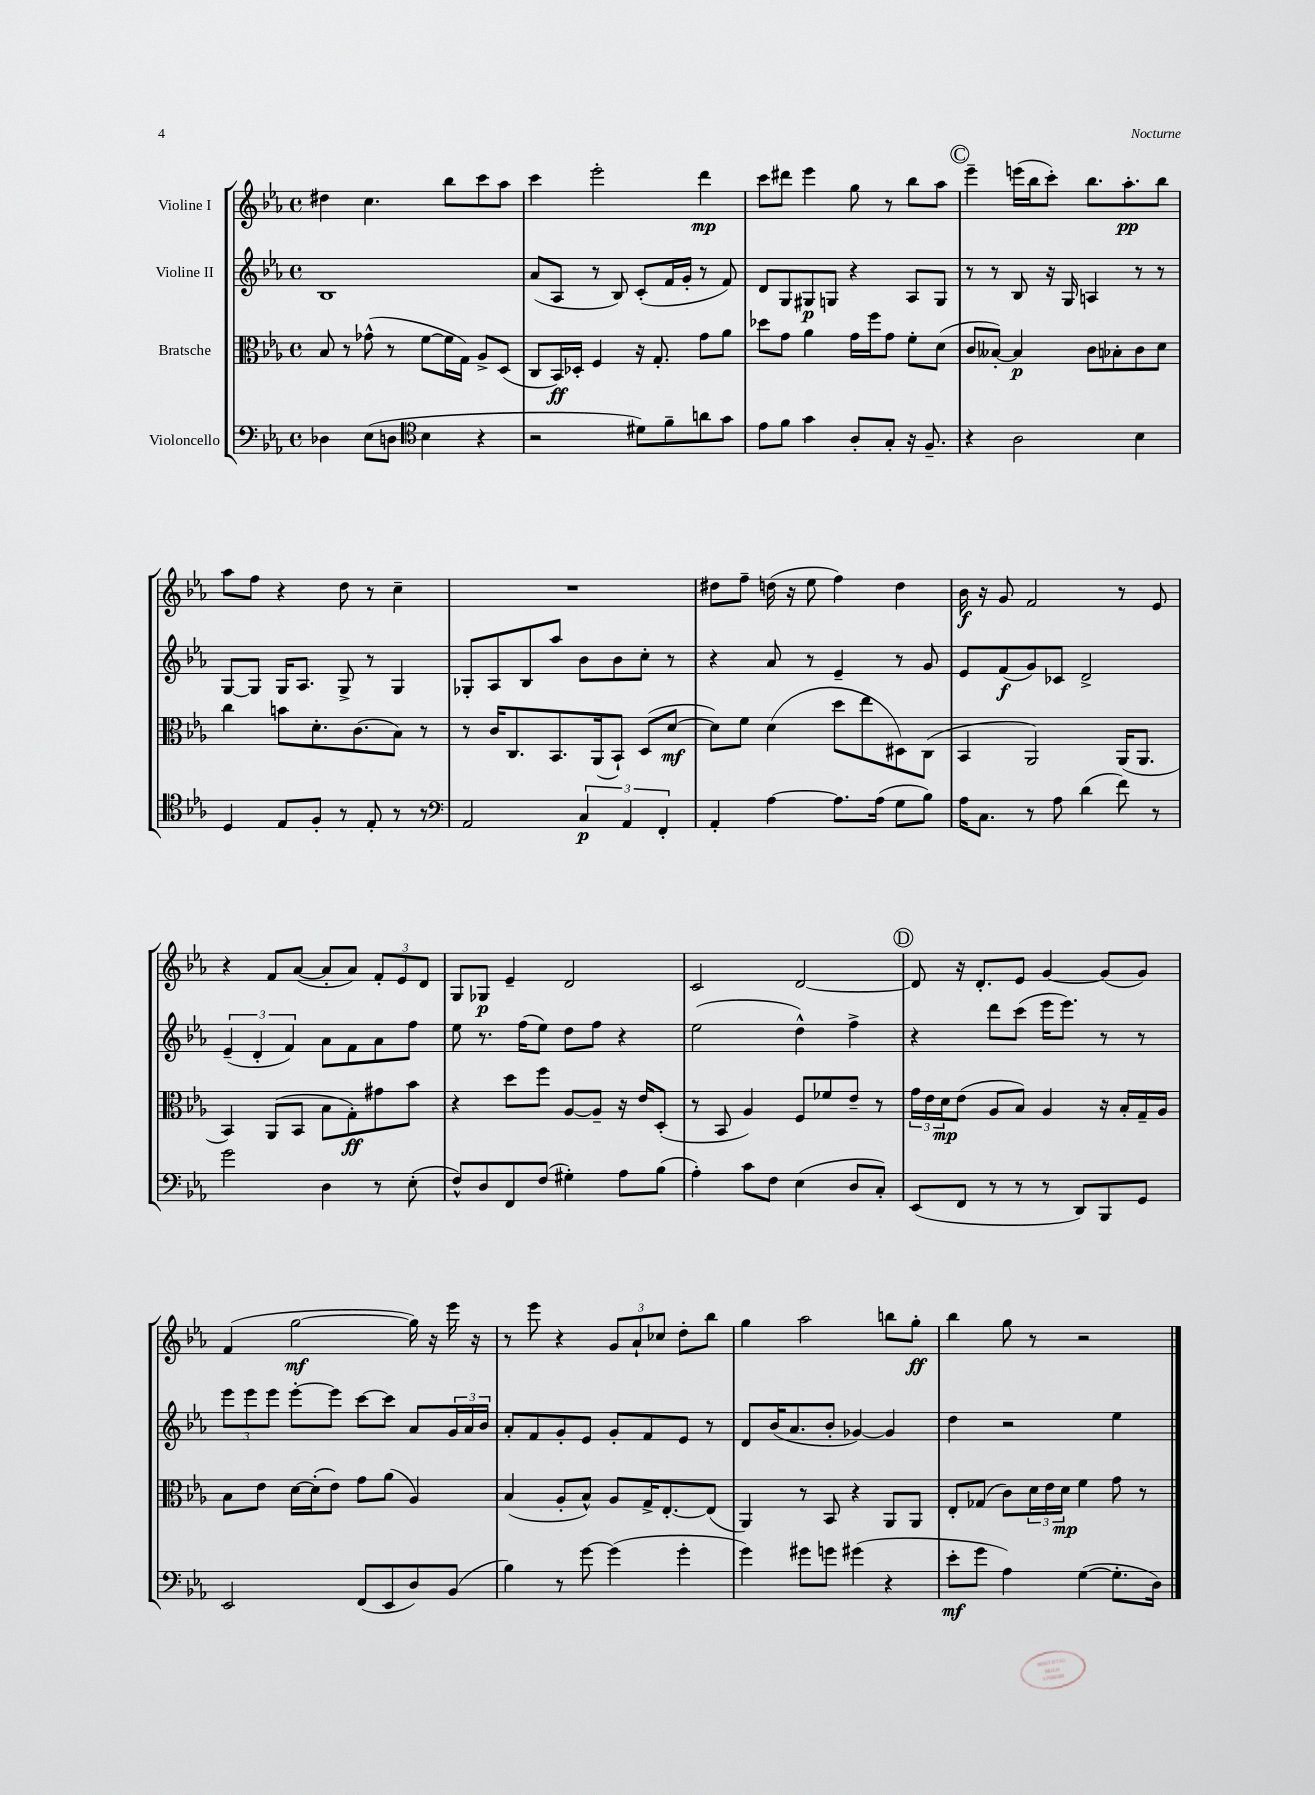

**kern	**kern	**kern	**kern
*staff4	*staff3	*staff2	*staff1
*clefF4	*clefC3	*clefG2	*clefG2
*k[b-e-a-]	*k[b-e-a-]	*k[b-e-a-]	*k[b-e-a-]
*M4/4	*M4/4	*M4/4	*M4/4
*met(c)	*met(c)	*met(c)	*met(c)
4D-	8B-	1B-	4dd#
.	8r	.	.
(8E-	(8g-^^	.	4.cc
8D	8r	.	.
*clefC4	*	*	*
4B-	[8f	.	.
.	16f]	.	8bb-
.	16G)	.	.
4r	8A-^	.	8ccc
.	(8D	.	8aa-
=	=	=	=
2r	8C	(8a-	4ccc
.	16BB-)	8A-	.
.	16D-'	.	.
.	4F	8r	2eee-'
.	.	8B-)	.
8d#)	16r	(8c'	.
.	8.G'	.	.
8f~	.	16f	.
.	.	16g'	.
8a	8g	8r	4ddd
8g	8a-	8f)	.
=	=	=	=
8e-	8dd-	8d	8ccc
8f	8g	8G	8ddd#
4g	4a-	8G#	4eee-
.	.	8G	.
8A-'	16g	4r	8gg
.	16ff	.	.
8G'	8g	.	8r
16r	8f'	8A-	8bb-
8.F~	.	.	.
.	(8d	8G	8aa-
=	=	=	=
4r	8c	8r	4eee-~
.	[8B--')	8r	.
2A-	4B--]	8B-	(16eee
.	.	.	16bb-
.	.	16r	8ccc')
.	.	16G	.
.	8c	4A	8.bb-
.	8B-'	.	.
.	.	.	8.aa-'
4B-	8c	8r	.
.	8d	8r	8bb-
=	=	=	=
4D	4cc	[8G	8aa-
.	.	8G]	8ff
8E-	8b	16G	4r
.	.	8.A-	.
8F'	8.d'	.	.
8r	.	8G^	8dd
.	(8.c	.	.
8E-'	.	8r	8r
8r	8B-)	4G	4cc~
8r	8r	.	.
=	=	=	=
*clefF4	*	*	*
2AA-	8r	8G-'	1r
.	16c	8A-	.
.	8.C	.	.
.	.	8B-	.
.	8.BB-	8aa-	.
6C	.	8b-	.
.	(16AA-	.	.
.	8BB-`)	8b-	.
6AA-	.	.	.
.	(8D	8cc'	.
6FF'	.	.	.
.	[8d	8r	.
=	=	=	=
4AA-'	8d])	4r	8dd#
.	8f	.	8ff~
[4A-	(4d	8a-	(16dd
.	.	.	16r
.	.	8r	8ee-
8.A-]	8dd	4e-~	4ff)
.	8ee-	.	.
(16A-	.	.	.
8G	8D#)	8r	4dd
8B-)	(8C	8g	.
=	=	=	=
16A-	4BB-	8e-	16b-
8.C	.	.	16r
.	.	(8f	8g
8r	2AA-)	8g)	2f
8A-	.	8c-	.
(4d	.	2d^	.
8f)	(16AA-	.	8r
.	8.AA-	.	.
8r	.	.	8e-
=	=	=	=
2g	4BB-)	(6e-~	4r
.	.	6d'	.
.	(8AA-	.	8f
.	.	6f)	.
.	8BB-	.	([8a-
4D	8B-	8a-	8a-']
.	8G')	8f	8a-)
8r	8g#	8a-	12f'
.	.	.	12e-
(8E-'	8b-	8ff	.
.	.	.	12d
=	=	=	=
8F^^)	4r	8ee-	8G
8D	.	8.r	8G-
8FF	8dd	.	4e-~
.	.	(16ff	.
(8F	8ff	8ee-)	.
4G#')	[8A-	8dd	2d
.	8A-~]	8ff	.
8A-	16r	4r	.
.	16e-	.	.
(8B-	(8D'	.	.
=	=	=	=
4A-')	8r	(2ee-	2c
.	8BB-	.	.
8c	4A-)	.	.
8F	.	.	.
(4E-	8F	4dd^^)	[2d
.	8f-	.	.
8D	8e-~	4ff^	.
8C')	8r	.	.
=	=	=	=
(8EE-	24g	4r	8d]
.	24e-	.	.
.	24d	.	.
8FF	(8e-	.	16r
.	.	.	8.d'
8r	8A-	8ddd	.
8r	8B-)	(8ccc	8e-
8r	4A-	16eee-	[4g
.	.	8.eee-)	.
8DD)	.	.	.
8BBB-	16r	8r	(8g]
.	16B-'	.	.
8GG	16G~	8r	8g)
.	16A-	.	.
=	=	=	=
2EE-	8B-	12eee-	(4f
.	.	12eee-	.
.	8e-	.	.
.	.	12eee-	.
.	[16d	[8eee-'	[2gg
.	(16d']	.	.
.	8e-)	8eee-]	.
(8FF	8g	[8ccc	.
8EE-	(8a-	8ccc]	.
8D)	4A-)	8a-	16gg])
.	.	.	16r
(8BB-	.	24g	16eee-
.	.	24a-	.
.	.	.	16r
.	.	24b-	.
=	=	=	=
4B-)	(4B-	8a-'	8r
.	.	8f	8eee-
8r	8A-'	8g'	4r
[8g	8B-^^)	8e-	.
(4g]	8A-	8g'	12g
.	.	.	12a-`
.	16G^	8f	.
.	.	.	12cc-
.	[8.E-'	.	.
4g'	.	8e-	8dd'
.	(8E-]	8r	8bb-
=	=	=	=
4g)	4AA-)	8d	4gg
.	.	(16b-	.
.	.	8.a-	.
8g#	8r	.	2aa-
8g	8BB-	8b-'	.
(4g#	4r	[4g-)	.
4r	8AA-	4g-]	8bb
.	8AA-	.	8gg'
=	=	=	=
8e-'	8E-'	4dd	4bb-
8g	(8G-	.	.
4A-)	8c)	2r	8gg
.	24d	.	8r
.	24e-	.	.
.	24d	.	.
([4G	4f	.	2r
8.G']	8g	4ee-	.
.	8r	.	.
16D)	.	.	.
==	==	==	==
*-	*-	*-	*-
